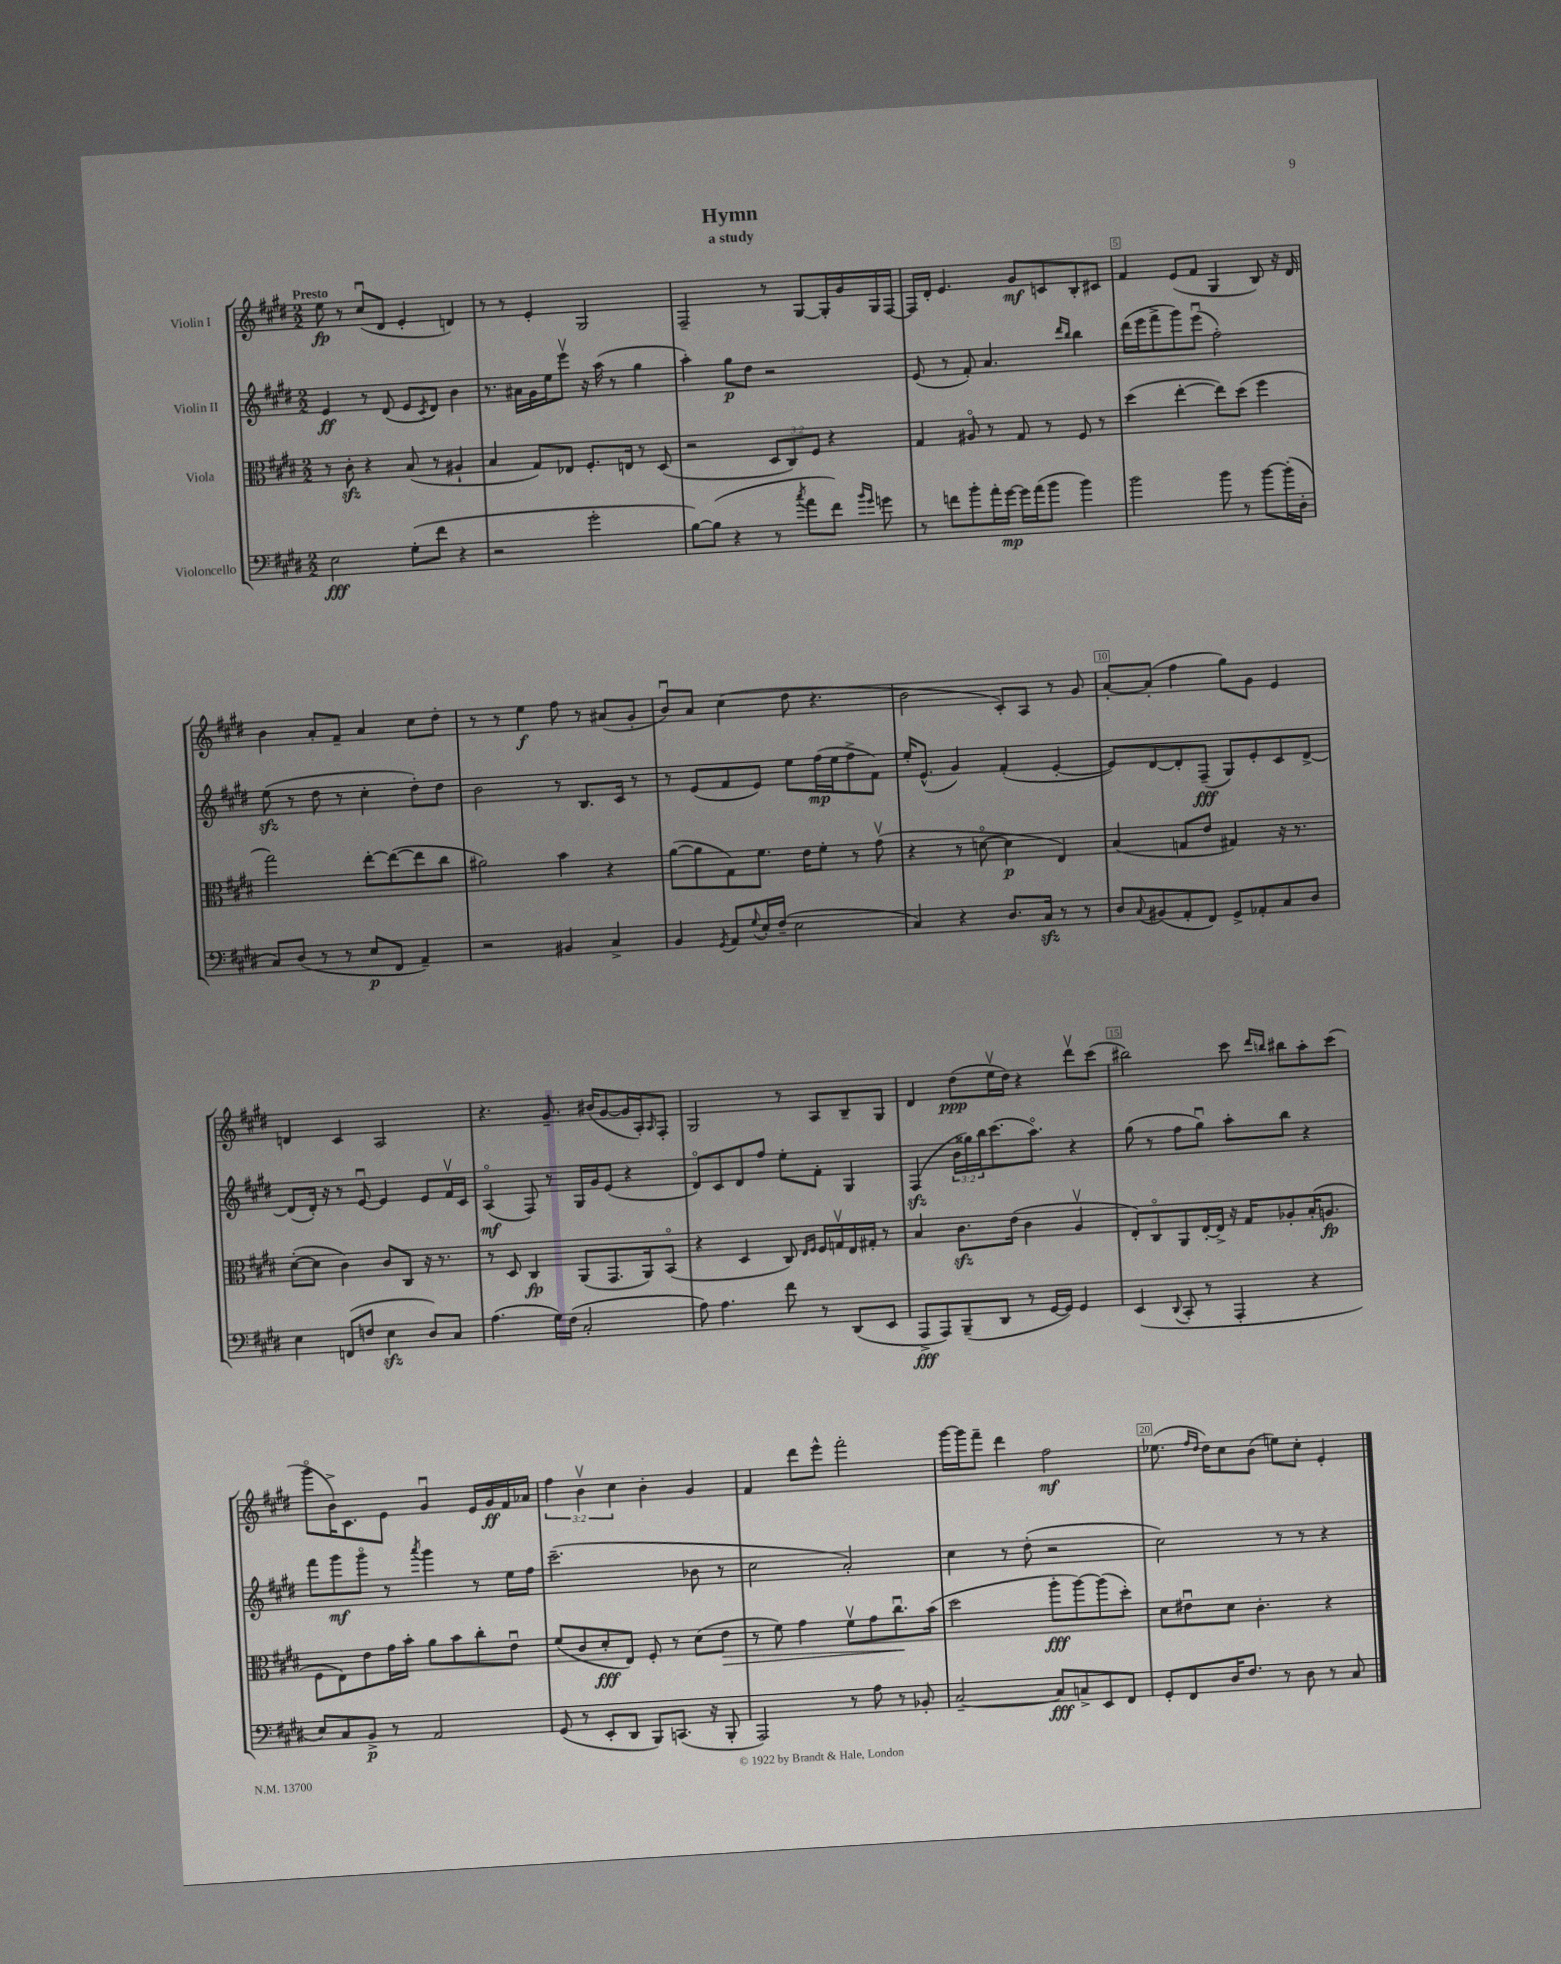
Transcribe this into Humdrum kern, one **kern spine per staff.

**kern	**kern	**kern	**kern
*staff4	*staff3	*staff2	*staff1
*clefF4	*clefC3	*clefG2	*clefG2
*k[f#c#g#d#]	*k[f#c#g#d#]	*k[f#c#g#d#]	*k[f#c#g#d#]
*M2/2	*M2/2	*M2/2	*M2/2
2E	8r	4e	8ee
.	8c#'	.	8r
.	4r	8r	(8cc#u
.	.	(8d#	8d#
(8G#'	(8B	8e	4e'
.	.	8qc#	.
8f#	8r	8d#)	.
4r	4A#`	4b	4d)
=	=	=	=
2r	4B	8.r	8r
.	.	.	8r
.	.	16a#	.
.	8G#)	16g#	4e'
.	.	16ee	.
.	8E-	8eeev	.
2g#'	8.F#'	16r	2G#
.	.	(16aa	.
.	.	8r	.
.	16E	.	.
.	8r	4gg#	.
.	(8D#	.	.
=	=	=	=
[8B)	2r	4aa')	2F#~
(8B]	.	.	.
4r	.	8gg#	.
.	.	8dd#	.
8r	12D#	2r	8r
.	12C#)	.	.
8qcc#	.	.	.
8a	.	.	[8G#
.	12F#	.	.
8f#)	4r	.	16G#']
.	.	.	16g#
16qqb	.	.	.
16qqg#	.	.	.
8g	.	.	16G#
.	.	.	[16F#
=	=	=	=
8r	4G#	(8e	16F#]
.	.	.	16d#'
8f	.	8r	4.e
8b'	8A#o	8f#')	.
16a'	8r	4.a	.
[16g#	.	.	.
16g#]	8G#	.	8g#
(16a	.	.	.
8b	8r	.	8c
.	.	16qqddd#	.
.	.	16qqbb	.
4b)	8F#	4bb	8B'
.	8r	.	8c#
=	=	=	=
2b	(4dd#	(16ddd#	4f#
.	.	16eee	.
.	.	8fff#^	.
.	[4ee'	8ggg#)	(8e
.	.	(8eeeu	8f#
8b	8ee])	2ff#')	4G#
8r	(8dd#	.	.
[8b	4ff#	.	8B)
(16b']	.	.	16r
16D#'	.	.	16d#
=	=	=	=
8C#)	2gg#)	(8ee	4b
(8D#	.	8r	.
8r	.	8dd#	8a'
8r	.	8r	8f#~
8E	[8ee'	4cc#'	4a
8FF#	(8ee_	.	.
4AA~)	8ee]	8dd#')	8cc#
.	8cc#	8dd#	8dd#'
=	=	=	=
2r	2a#)	2b	8r
.	.	.	8r
.	.	.	4ee
4BB#	4b	8r	8ff#
.	.	8.B	8r
4C#^	4r	.	(8a#
.	.	16c#	.
.	.	8r	8g#'
=	=	=	=
4BB	([8a	8r	8bu)
.	8a]	(8e	8a
8qGG#	.	.	.
8AA	8G#)	8f#	(4cc#
8qqG#	.	.	.
16E'	8.f#	8e)	.
(16F#~	.	.	.
2E	.	8ee	8dd#
.	16e	.	.
.	8f#'	(16ff#	4.r
.	.	16ee	.
.	8r	8ff#^	.
.	(8g#v	8f#)	.
=	=	=	=
4C#)	4r	16ee'	2b
.	.	(8.e^^	.
4r	8r	4g#)	.
.	[8do	.	.
8.D#	4d]	(4f#'	8c#')
.	.	.	8A
16C#	.	.	.
8r	4E)	[4e'	8r
8r	.	.	8g#
=	=	=	=
8D#	(4B	8e])	[8a'
8qqC#	.	.	.
(8BB#	.	[8d#	(8a']
8AA'	8G	8d#']	4ff#
8FF#)	8e	(8F#~	.
8GG#^	4G#)	8G#)	8gg#)
8AA-'	.	8e'	8g#
8C#	16r	8c#	4e
.	8.r	.	.
8D#	.	[8d#^	.
=	=	=	=
4E	([8d#'	(8d#]	4d
.	8d#]	16d#')	.
.	.	16r	.
(8FF	4c#)	8r	4c#
8F	.	[8eu	.
4E	8c#	4e]	2A
.	8C#	.	.
8D#)	16r	8e	.
.	8.r	.	.
8C#	.	16f#v	.
.	.	16c#	.
=	=	=	=
(4.A	8r	(4Ao	4.r
.	8D#	.	.
.	4C#	8F#)	.
16G#)	.	8r	8.g#~
(16F#	.	.	.
2C#'	(8AA	16G#	.
.	.	16g#	(16b#
.	8.GG#	(8e	[8g#
.	.	4r	16g#]
.	16AA)	.	16A')
.	.	.	16qqA
.	(8BBo	.	8F#'
=	=	=	=
8A)	4r	8d#o)	2G#
4.A	.	8c#	.
.	4D#	8d#	.
.	.	8ff#	.
8f#	8C#)	8ee'	8r
.	16qqE	.	.
.	16qqF#	.	.
8r	16F#	8f#'	8A
.	16Gv	.	.
(8DD#	16E	4G#	8B~
.	16G#'	.	.
8EE	8r	.	8G#
=	=	=	=
8AAA^	4B	(4F#	4d#
8AAA)	.	.	.
(8BBB~	8.c#	24b	(8dd#
.	.	24gg##)	.
.	.	24bb	.
8DD#	.	(8.ccc#	16eev
.	(16e	.	16dd#)
8r	4c#	.	4r
.	.	8.aao)	.
[16GG#	.	.	.
16GG#])	.	.	.
4GG#	4Av	4r	8ddd#v
.	.	.	(8ccc#
=	=	=	=
(4EE	8E')	(8gg#	2bb#)
.	8C#o	8r	.
8qqDD#	.	.	.
8CC#'	8AA	8ff#	.
8r	[16E'	8gg#u)	.
.	16E^]	.	.
4AAA'	16r	8aa'	8ccc#
.	16G#	.	.
.	.	.	16qqddd#
.	.	.	16qqbb
.	8A-'	8bb	8bb#
4r	(16B'	4r	8aa'
.	8.A	.	.
.	.	.	(8ccc#
=	=	=	=
8E)	8F#	8fff#	8ggg#o
8C#	8E)	8ggg#	16b^)
.	.	.	8.c#
8BB^	8e	8ggg#o	.
8r	16g#	8r	8e
.	16b'	.	.
.	.	8qaaa	.
2AA	8a	4ggg#	4g#u
.	8b	.	.
.	8cc#'	8r	16e
.	.	.	16g#
.	8eu	16ee	16f#
.	.	16ff#	16a-
=	=	=	=
(8GG#	(8f#	(2.ccc#~	6ff#
8r	8c#	.	.
.	.	.	6bv
8EE'	8d#'	.	.
.	.	.	6cc#
8DD#	8E)	.	.
8BBB)	8F#'	.	4b'
(8.CC	8r	.	.
.	(8d#	8b-	4g#
16r	.	.	.
8BBB'	8e	8r	.
=	=	=	=
2AAA)	8r	2cc#	4f#
.	8f#)	.	.
.	4g#	.	8ddd#
.	.	.	8eee^^
8r	8f#v	2a')	2fff#'
8A	8g#	.	.
8r	8.cc#u	.	.
8BB-'	.	.	.
.	(16b	.	.
=	=	=	=
[2C#~	2dd#	4cc#	[16ggg#
.	.	.	16ggg#]
.	.	.	8fff#~
.	.	8r	4ddd#
.	.	(8dd#'	.
8C#]	8aa'	2r	2ff#
8C^	[8aa)	.	.
8EE	(8aa]	.	.
8FF#	8dd#')	.	.
=	=	=	=
8GG#'	8d#	2cc#)	(8.ee-
8FF#	8e#u	.	.
.	.	.	16qqff#
.	.	.	16qqdd#
.	.	.	16dd#)
16D#	8d#	.	8cc#
8.F#	.	.	.
.	4.c#'	.	(8b
8r	.	8r	8ee)
8D#	.	8r	8cc#'
8r	4r	4r	4e'
8C#	.	.	.
==	==	==	==
*-	*-	*-	*-
